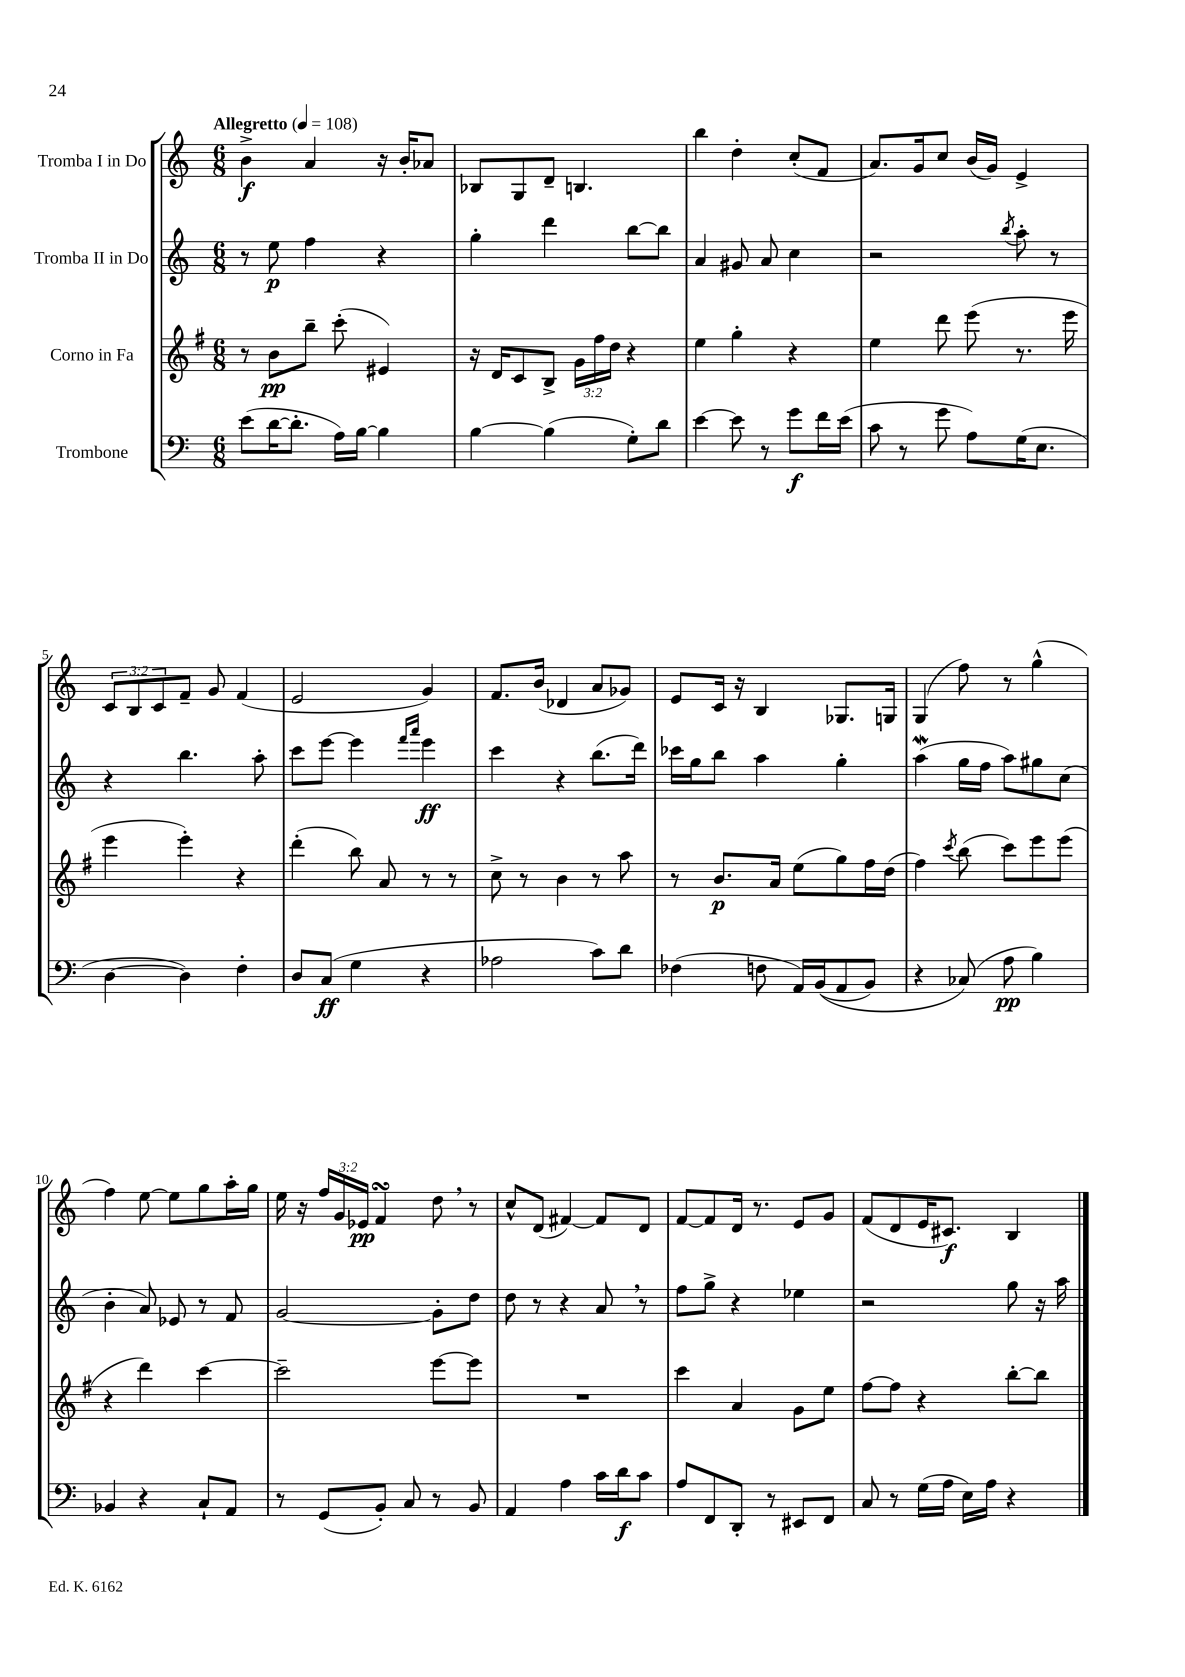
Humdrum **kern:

**kern	**kern	**kern	**kern
*staff4	*staff3	*staff2	*staff1
*clefF4	*clefG2	*clefG2	*clefG2
*k[]	*k[f#]	*k[]	*k[]
*M6/8	*M6/8	*M6/8	*M6/8
*MM108	*MM108	*MM108	*MM108
(8e	8r	8r	4b^
[16d	8b	8ee	.
8.d']	.	.	.
.	8bb~	4ff	4a
16A)	(8ccc'	.	.
[16B	.	.	.
4B]	4e#)	4r	16r
.	.	.	16b'
.	.	.	8a-
=	=	=	=
[4B	16r	4gg'	8B-
.	16d	.	.
.	8c	.	8G
(4B]	8B^	4ddd	8d~
.	24g	.	4.B
.	24ff#	.	.
.	24dd	.	.
8G')	4r	[8bb	.
8d	.	8bb]	.
=	=	=	=
[4e	4ee	4a	4bb
8e]	4gg'	8g#	4dd'
8r	.	8a	.
8g	4r	4cc	(8cc'
16f	.	.	8f
(16e	.	.	.
=	=	=	=
8c	4ee	2r	8.a)
8r	.	.	.
.	.	.	16g
8g	8ddd	.	8cc
8A)	(8eee	.	(16b
.	.	.	16g)
.	.	8qbb	.
(16G	8.r	8aa'	4e^
8.E	.	.	.
.	.	8r	.
.	16eee	.	.
=	=	=	=
[4D	4eee	4r	12c
.	.	.	12B
.	.	.	12c
4D])	4eee')	4.bb	8f~
.	.	.	8g
4F'	4r	.	(4f
.	.	8aa'	.
=	=	=	=
8D	(4ddd'	8ccc	2e
(8C	.	[8eee	.
4G	8bb)	4eee]	.
.	8a	.	.
.	.	16qqfff	.
.	.	16qqaaa	.
4r	8r	4eee	4g)
.	8r	.	.
=	=	=	=
2A-	8cc^	4ccc	8.f
.	8r	.	.
.	.	.	(16b
.	4b	4r	4d-
8c)	8r	(8.bb	8a
8d	8aa	.	8g-)
.	.	16ddd)	.
=	=	=	=
(4F-	8r	16ccc-	8e
.	.	16gg	.
.	8.b	8bb	16c
.	.	.	16r
8F	.	4aa	4B
.	16a	.	.
16AA)	(8ee	.	.
&((16BB	.	.	.
8AA	8gg)	4gg'	8.G-
8BB)	16ff#	.	.
.	(16dd	.	16G
=	=	=	=
4r	4ff#)	(4aa	(4G
.	8qccc	.	.
(8C-&)	(8bb	16gg	8ff)
.	.	16ff	.
8A	8ccc)	8aa)	8r
4B)	8eee	8gg#	(4gg^^
.	(8eee	(8cc	.
=	=	=	=
4BB-	4r	4b'	4ff)
4r	4ddd)	8a)	[8ee
.	.	8e-	8ee]
8C`	[4ccc	8r	8gg
8AA	.	8f	16aa'
.	.	.	16gg
=	=	=	=
8r	2ccc~]	[2g	16ee
.	.	.	16r
(8GG	.	.	24ff
.	.	.	24g
.	.	.	24e-
8BB')	.	.	4f
8C	.	.	.
8r	[8eee	8g']	8dd
8BB	8eee]	8dd	8r
=	=	=	=
4AA	2.r	8dd	8cc^^
.	.	8r	(8d
4A	.	4r	[4f#)
16c	.	8a	8f#]
16d	.	.	.
8c	.	8r	8d
=	=	=	=
8A	4ccc	8ff	[8f
8FF	.	8gg^	8f]
8DD'	4a	4r	16d
.	.	.	8.r
8r	.	.	.
8EE#	8g	4ee-	8e
8FF	8ee	.	8g
=	=	=	=
8C	[8ff#	2r	(8f
8r	8ff#]	.	8d
(16G	4r	.	16e
16A	.	.	8.c#)
16E)	.	.	.
16A	.	.	.
4r	[8bb'	8gg	4B
.	8bb]	16r	.
.	.	16aa	.
==	==	==	==
*-	*-	*-	*-
